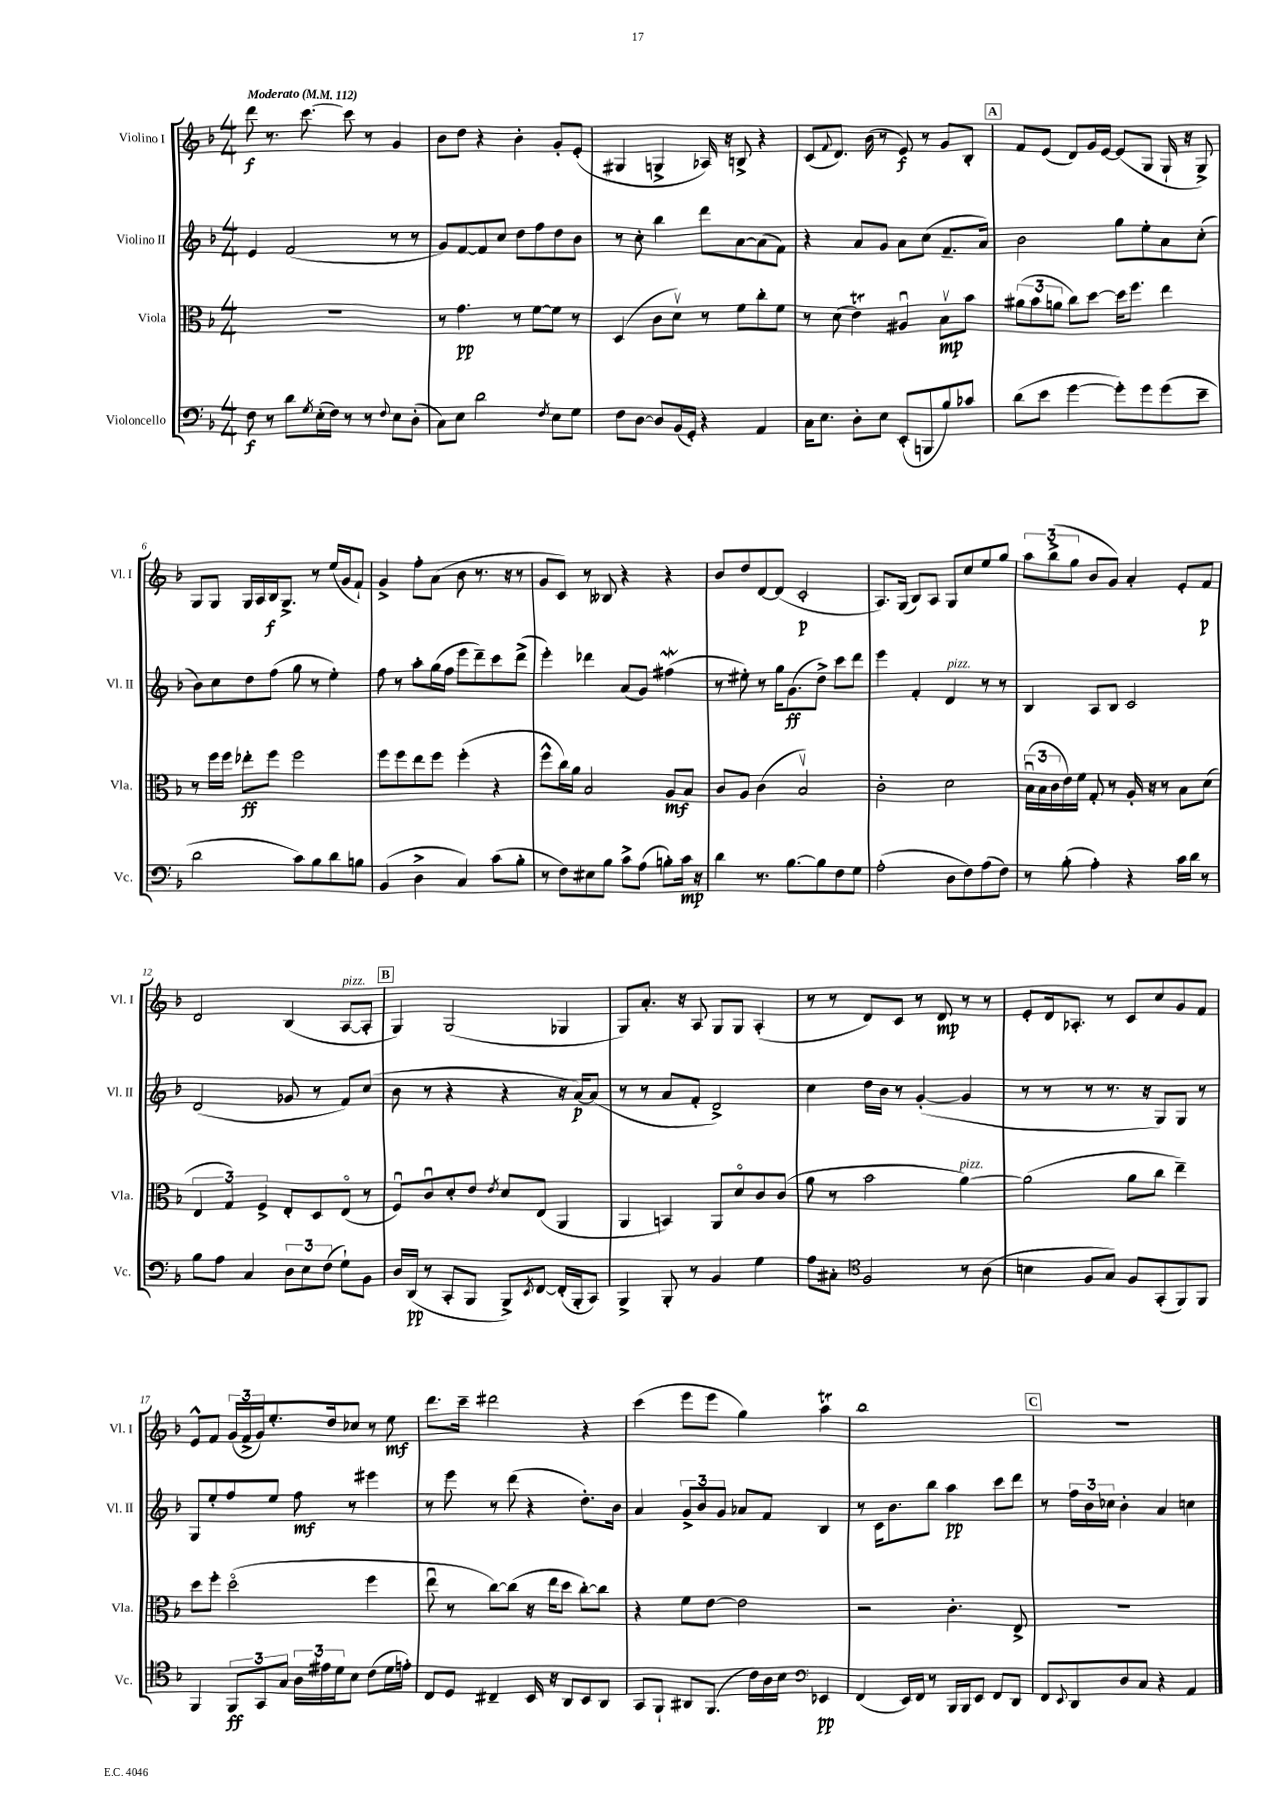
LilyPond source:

<<
\new StaffGroup <<
\new Staff = "s0" \with { instrumentName = "Violino I" shortInstrumentName = "Vl. I" } {
    \clef treble \key f \major \numericTimeSignature \time 4/4 \tempo "Moderato" 4 = 112
    d'''8\f r8. c'''8.~ c'''8 r8 g'4 |
    bes'8 d''8 r4 bes'4-. g'8-. e'8-.( |
    gis4 g4-> aes16) r16 b8-> r4 |
    c'8( \appoggiatura { f'8 } d'8.) bes'16( r8 e'8\f) r8 g'8 bes8-. |
    \mark \markup { \box "A" } f'8 e'8( d'8) g'16 e'16~ e'8( g8 g16-! r16 g8->) |
    g8 g8 g16 a16 bes16\f g8.-> r8 e''16( g'16 f'8-!) |
    g'4-> f''8-. a'8( bes'8 r8. r16 r8 |
    g'8 c'8) r8 beses8 r4 r4 |
    bes'8 d''8 d'8~ d'8( c'2-.\p |
    a8.) g16( bes8) a8 g8 c''8 e''8 g''8 |
    \tuplet 3/2 { a''8 bes''8->( g''8 } bes'8 g'8) a'4-. e'8-. f'8\p |
    d'2 bes4( a8~^\markup { \italic "pizz." } a8-. |
    \mark \markup { \box "B" } g4) g2( ges4 |
    g8) a'8.-. r16 a8 g8 g8 a4-.( |
    r8 r8 d'8) c'8 r8 d'8\mp r8 r8 |
    e'8-. d'16 aes8.-. r8 c'8 c''8 g'8 f'8 |
    e'8-^ f'8 \tuplet 3/2 { g'16( f'16-> g'16) } e''8.-. d''16 ces''8 r8 e''8\mf |
    d'''8. c'''16-- dis'''2 r4 |
    c'''4( e'''8 e'''8 g''4) a''4\trill |
    bes''1 |
    \mark \markup { \box "C" } r1 \bar "|." |
}
\new Staff = "s1" \with { instrumentName = "Violino II" shortInstrumentName = "Vl. II" } {
    \clef treble \key f \major \numericTimeSignature \time 4/4
    e'4 f'2( r8 r8 |
    g'8) f'8~ f'8 c''8 d''8 f''8 d''8 bes'8 |
    r8 c''8-. bes''4 d'''8 a'8~ a'8( f'8) |
    r4 a'8 g'8 a'8 c''8( f'8.-- a'16) |
    \mark \markup { \box "A" } bes'2 g''8 e''8-. a'8 c''8-.( |
    bes'8) c''8 d''8 f''8( g''8 r8 e''4-.) |
    f''8 r8 a''8-. g''16( f''16 e'''8 d'''8--) c'''8 d'''8->( |
    e'''4-.) des'''4 a'8( g'8) fis''4\mordent( |
    r8 eis''8-.) r8 g''16 g'8.\ff( d''8->) c'''8 d'''8 |
    e'''4 f'4-. d'4^\markup { \italic "pizz." } r8 r8 |
    bes4 a8 bes8 c'2 |
    d'2( ges'8 r8 f'8) c''8( |
    \mark \markup { \box "B" } bes'8 r8 r4 r4 r16 a'16~\p) a'8( |
    r8 r8 a'8 f'8-. d'2->) |
    c''4 d''16 bes'16 r8 g'4~-.( g'4 |
    r8 r8 r8 r8. r16 g8) g8 r8 |
    g8 e''8-. f''8 e''8 f''8\mf r8 eis'''4 |
    r8 e'''8 r8 d'''8( r4 d''8.-.) bes'16 |
    a'4 \tuplet 3/2 { g'8-> bes'8 g'8 } aes'8 f'8 bes4 |
    r8 c'16 bes'8. bes''8 a''4\pp c'''8 d'''8 |
    \mark \markup { \box "C" } r8 \tuplet 3/2 { f''16 bes'16 ces''16 } bes'4-. a'4 c''4 \bar "|." |
}
\new Staff = "s2" \with { instrumentName = "Viola" shortInstrumentName = "Vla." } {
    \clef alto \key f \major \numericTimeSignature \time 4/4
    R1 |
    r8 g'4.\pp r8 f'8~ f'8 r8 |
    d4( c'8 d'8\upbow) r8 f'8 c''8-. f'8 |
    r8 d'8( e'4\trill) ais4\downbow bes8\upbow\mp bes'8 |
    \mark \markup { \box "A" } \tuplet 3/2 { ais'8( bes'8 a'8 } c''8) d''8~ d''16 f''8. e''4 |
    r8 f''16 f''16 ees''8-.\ff f''8 f''2 |
    f''8 f''8 e''8 f''8 f''4-.( r4 |
    f''8-^ c''16) a'16 bes2 a8\mf bes8 |
    c'8 a8 c'4( bes2\upbow) |
    c'2-. d'2 |
    \tuplet 3/2 { bes16\downbow( bes16 c'16 } e'16) f'16 g8-. r8 a16-. r16 r8 bes8 d'8( |
    \tuplet 3/2 { e4 g4) f4-> } e8-. d8 e8\flageolet( r8 |
    \mark \markup { \box "B" } f8\downbow) c'8\downbow d'8-. e'8 \acciaccatura { e'8 } d'8 e8( a,4 |
    a,4 b,4) a,8 d'8\flageolet c'8 c'8( |
    a'8 r8 bes'2 a'4~^\markup { \italic "pizz." }) |
    a'2( a'8 c''8 e''4--) |
    d''8 f''8-. d''2\flageolet( f''4 |
    e''8\downbow r8 c''8~) c''8( r16 e''16 d''8 c''8~-.) c''8 |
    r4 f'8 e'8~ e'2 |
    r2 c'4.-. e8-> |
    \mark \markup { \box "C" } R1 \bar "|." |
}
\new Staff = "s3" \with { instrumentName = "Violoncello" shortInstrumentName = "Vc." } {
    \clef bass \key f \major \numericTimeSignature \time 4/4
    f8\f r8 d'8 \acciaccatura { g8 } e16-.( f16) r8 r8 \appoggiatura { f8 } e8 d8-.( |
    c8) e8 d'2 \acciaccatura { f8 } e8 g8 |
    f8 d8~ d8 bes,16( g,16-.) r4 a,4 |
    c16 e8. d8-. e8 e,8-.( b,,8 bes8) ces'8 |
    \mark \markup { \box "A" } d'8( e'8 g'4~ g'8-.) g'8 g'8( e'8-- |
    d'2 c'8) bes8 d'8 b8 |
    bes,4( d4-> c4) c'8( bes8-. |
    r8 f8) eis8 bes8 c'8-> a8( b8-.) c'16\mp r16 |
    d'4 r8. bes8.~ bes8 f8 g8 |
    a2-.( d8 f8) a8( f8) |
    r8 bes8-.( a4-.) r4 c'16 d'16 r8 |
    bes8 a8 c4 \tuplet 3/2 { d8 e8 f8( } g8-!) bes,8 |
    \mark \markup { \box "B" } d16 d,16\pp( r8 c,8-. bes,,8 bes,,8->) \acciaccatura { e,8 } f,8~ f,16-.( bes,,16-. c,8) |
    bes,,4-> bes,,8-. r8 bes,4 g4 |
    a8 cis8-. \clef tenor f2 r8 a8( |
    b4 f8 g8) f8 g,8-.( f,8) f,8 |
    f,4 \tuplet 3/2 { f,8\ff g,8 g8 } \tuplet 3/2 { a16 eis'16 d'16 } bes8 c'8( d'16 e'16-.) |
    c8 d8 cis4-- bes,16 r16 a,8 bes,8 a,8 |
    g,8 f,8-! ais,8 f,8.( c'16) a16 bes16 \clef bass ees,4\pp |
    f,4( e,16) f,16 r8 bes,,16 bes,,16 e,8 f,8 d,8 |
    \mark \markup { \box "C" } f,8 \appoggiatura { e,8 } d,8 d8 c8 r4 a,4 \bar "|." |
}
>>
>>
